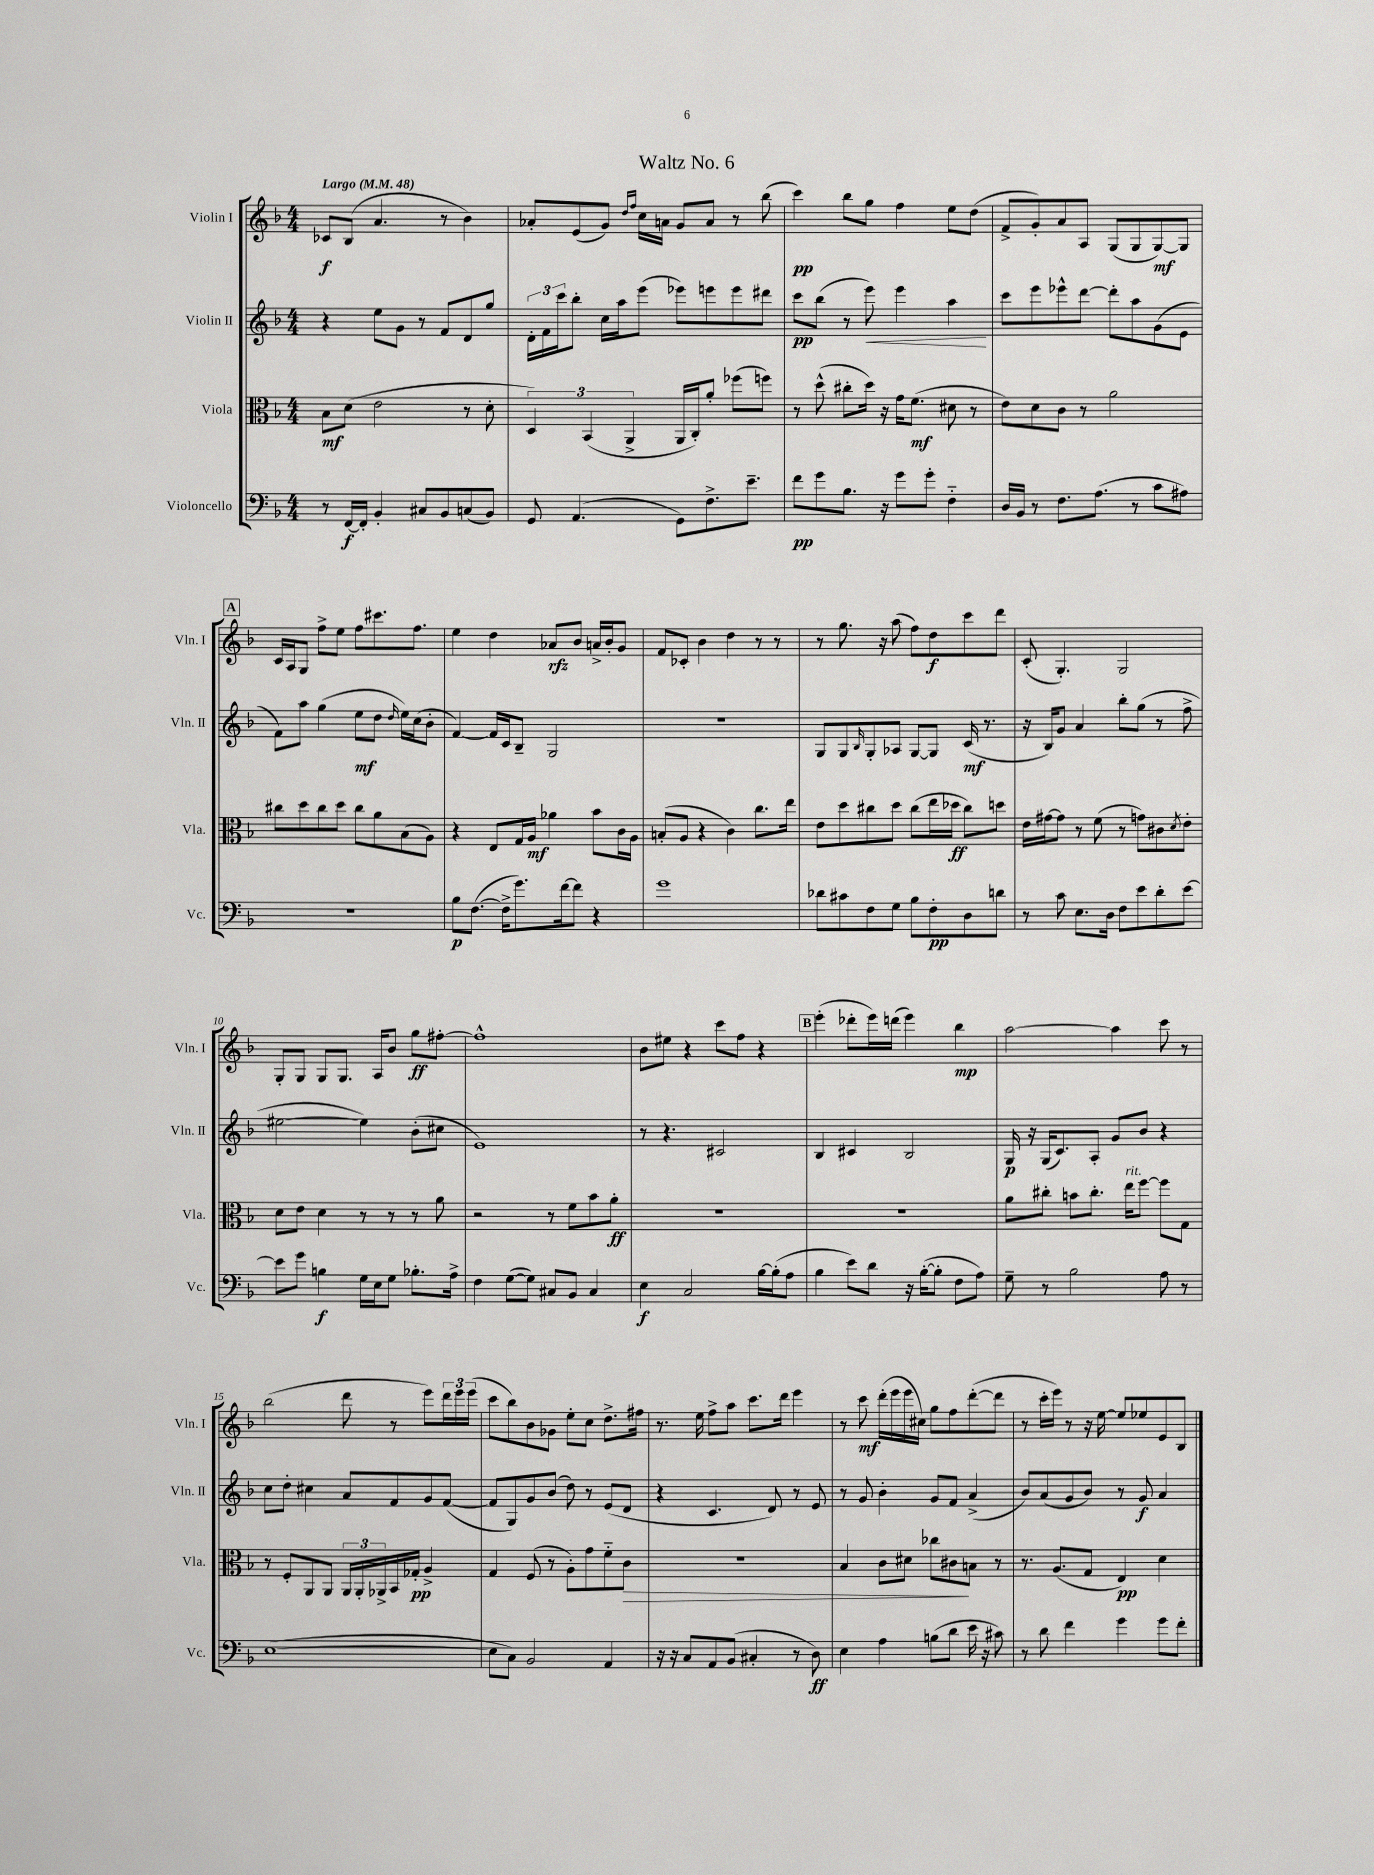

**kern	**kern	**kern	**kern
*staff4	*staff3	*staff2	*staff1
*clefF4	*clefC3	*clefG2	*clefG2
*k[b-]	*k[b-]	*k[b-]	*k[b-]
*M4/4	*M4/4	*M4/4	*M4/4
*MM48	*MM48	*MM48	*MM48
8r	8B-\L	4r	8c-/L
[16FF/LL	(8d\J	.	(8B-/J
16FF'/]JJ	.	.	.
4BB-'/	2e\	8ee\L	4.a/
.	.	8g\J	.
8C#/L	.	8r	.
8BB-/	.	8f/L	8r
(8C/	8r	8d/	4b-\)
8BB-/J)	8d'\	8gg/J	.
=	=	=	=
8GG/	6D/)	24d'\LL	8a-'/L
.	.	24f\	.
.	.	24ccc\J	.
(4.AA/	.	8bb-'\J	(8e/
.	(6BB-/	.	.
.	.	16cc\LL	8g/J)
.	.	16aa\J	.
.	6AA^/	.	.
.	.	.	16qqdd/LL
.	.	.	16qqff/JJ
.	.	(8eee\J	16cc\LL
.	.	.	16a\JJ
8GG\L)	16AA/LL	8eee-\L)	8g/L
.	16C'/J)	.	.
8.F^\	8a'/J	8eee\	8a/J
.	(8ff-\L	8eee\	8r
8.e~\J	.	.	.
.	8ff\J)	8ddd#\J	(8bb-\
=	=	=	=
8f\L	8r	8ccc\L	4ccc\)
8g\	(8dd^^\	(8bb-\J	.
8.B-\J	8cc#'\L	8r	8bb-\L
.	16dd\Jk)	8eee\)	8gg\J
16r	16r	.	.
8g\L	16g\LK	4eee\	4ff\
.	(8.f\J	.	.
8g'\J	.	.	.
4F'~\	8d#\	4aa\	8ee\L
.	8r	.	(8dd\J
=	=	=	=
16D/LL	8e\L)	8ccc\L	8f^/L
16BB-/JJ	.	.	.
8r	8d\	8eee\	8g'/)
8.F\L	8c\J	8eee-^^\	8a/
.	8r	[8ddd\J	8A/J
(8.A\J	.	.	.
.	2a\	8ddd'\]L	(8G/L
8r	.	8aa\	8G/
8c\L	.	(8g\	[8G/)
8A#\J)	.	8e\J	8G/]J
=	=	=	=
1r	8cc#\L	8f\L)	16c/LL
.	.	.	16A/J
.	8dd\	8aa\J	8G/J
.	8cc#\	(4gg\	8ff^\L
.	8dd\J	.	8ee\J
.	8cc#\L	8ee\L	8ff\L
.	8a\	8dd\J	8.ccc#\
.	.	16qqdd/	.
.	(8B-\	16ee\LL)	.
.	.	(16cc\J	8.ff\J
.	8A\J)	8b-'\J	.
=	=	=	=
8B-\L	4r	[4f/)	4ee\
([8.F\J	.	.	.
.	8E/L	16f/]LL	4dd\
16F^\]LK	.	16c/J	.
8.g\)	16G/L	8B-~/J	.
.	16A/JJ	.	.
.	4a-\	2G/	8a-/L
[16f\k	.	.	.
8f\]J	.	.	8b-/J
4r	8b-\L	.	16a^/LL
.	.	.	16b-'/J
.	16c\L	.	8g/J
.	16A\JJ	.	.
=	=	=	=
1g	(8B'/L	1r	8f/L
.	8A/J	.	8c-'/J
.	4r	.	4b-\
.	4c\)	.	4dd\
.	8.cc\L	.	8r
.	.	.	8r
.	16ee\Jk	.	.
=	=	=	=
8d-\L	8e\L	8G/L	8r
8c#\	8dd\	8G/	8.gg\
.	.	16qqB-/	.
8F\	8cc#\	8G'/	.
.	.	.	16r
8G\J	8dd\J	8A-/J	(8aa\
8B-\L	(8cc#\L	[8G/L	8ff\L)
8F'\	16ee\L	8G/]J	8dd\
.	16dd-\JJ	.	.
8D\	8cc#\L)	(16c/	8ccc\
.	.	8.r	.
8d\J	8dd\J	.	8ddd\J
=	=	=	=
8r	16e\LL	16r	(8c'/
.	[16g#\J	16B-/LK)	.
8c\	8g#\]J	8g/J	4.G'/)
8.E\L	8r	4a/	.
.	(8f\	.	.
16D\Jk	.	.	.
8F\L	8r	8bb-'\L	2G/
8e\	8g\L)	(8gg\J	.
8d'\	8c#\	8r	.
.	8qd/	.	.
[8e\J	8e'\J	8ff^\	.
=	=	=	=
8e\]L	8d\L	[2ee#\	8G'/L
8g\J	8e\J	.	8G/J
4B\	4d\	.	8G/L
.	.	.	8.G/J
16G\LL	8r	4ee#\])	.
16E\J	.	.	16A/LK
8G\J	8r	.	8b-/J
8.B-'\L	8r	(8b-'\L	8gg\L
.	8a\	8cc#\J	[8ff#'\J
16A^\Jk	.	.	.
=	=	=	=
4F\	2r	1e)	1ff#^^]
([8G\L	.	.	.
8G\]J)	.	.	.
8C#/L	8r	.	.
8BB-/J	8f\L	.	.
4C#/	8b-\	.	.
.	8a'\J	.	.
=	=	=	=
4E\	1r	8r	8b-\L
.	.	4.r	8ee#\J
2C/	.	.	4r
.	.	2c#/	8ccc\L
.	.	.	8ff\J
[16B-\LL	.	.	4r
(16B-'\]J	.	.	.
8A\J	.	.	.
=	=	=	=
4B-\	1r	4B-/	(4eee'\
8e\L)	.	4c#/	8ddd-'\L
8d\J	.	.	16eee\L)
.	.	.	(16ddd\JJ
16r	.	2B-/	4eee\)
([16B-'\LK	.	.	.
8B-'\]J	.	.	.
8F\L	.	.	4bb-\
8A\J)	.	.	.
=	=	=	=
8G~\	8a\L	16G/	[2aa\
.	.	16r	.
8r	8cc#'\J	(16G/LK	.
.	.	8.c/)	.
2B-\	8b\L	.	.
.	8.cc#'\J	8A'/J	.
.	.	8g/L	4aa\]
.	16ee\LK	.	.
.	[8ff\J	8b-/J	.
8A\	8ff\]L	4r	8ccc\
8r	8G\J	.	8r
=	=	=	=
([1E	8r	8cc\L	(2bb-\
.	8F'/L	8dd'\J	.
.	8AA/	4cc#\	.
.	8AA/J	.	.
.	24AA/LL	8a/L	8ddd\
.	24AA'/	.	.
.	24AA-^/	.	.
.	16BB-/	8f/	8r
.	16G-'/JJ	.	.
.	4A^/	8g/	8eee\L)
.	.	([8f/J	24ddd\L
.	.	.	24eee\
.	.	.	(24eee\JJ
=	=	=	=
8E\]L	4G/	8f/]L	8ccc\L
8C\J)	.	8G/)	8bb-\)
2BB-/	(8F/	8g/	8b-\
.	8r	(8b-/J	8g-\J
.	8A'\L)	8dd\)	8ee'\L
.	8g\	8r	8cc\J
4AA/	8f'~\	(8e/L	8.dd^\L
.	8c\J	8d/J	.
.	.	.	16ff#\Jk
=	=	=	=
16r	1r	4r	8.r
16r	.	.	.
8C/L	.	.	.
.	.	.	16ee\
8AA/	.	4.c/	8ff^\L
(8BB-/J	.	.	8aa\J
4C#'/	.	.	8.ccc\L
.	.	8d/)	.
.	.	.	16ddd\Jk
8r	.	8r	4eee\
8D\)	.	8e/	.
=	=	=	=
4E\	4B-/	8r	8r
.	.	8g/	8ccc\
4A\	8c\L	4b-'\	(16ddd'\LL
.	.	.	16eee\
.	8d#\J	.	16eee\
.	.	.	16cc#\JJ)
(8B\L	8cc-\L	8g/L	8gg\L
8d\J	8c#\	8f/J	8ff\
16e\	8B\J	(4a^/	([8ddd'\
16r	.	.	.
8c#\)	8r	.	8ddd\]J
=	=	=	=
8r	8.r	8b-/L)	8r
8d\	.	(8a/	16ccc'\LL
.	(8.A/L	.	16eee\JJ)
4f\	.	8g/	8r
.	8G/J	8b-/J)	16r
.	.	.	[16ee\
4g\	4E/)	8r	8ee/]L
.	.	8g/	8ee-/
8g\L	4d\	4a/	8e/
8f'\J	.	.	8B-/J
==	==	==	==
*-	*-	*-	*-
